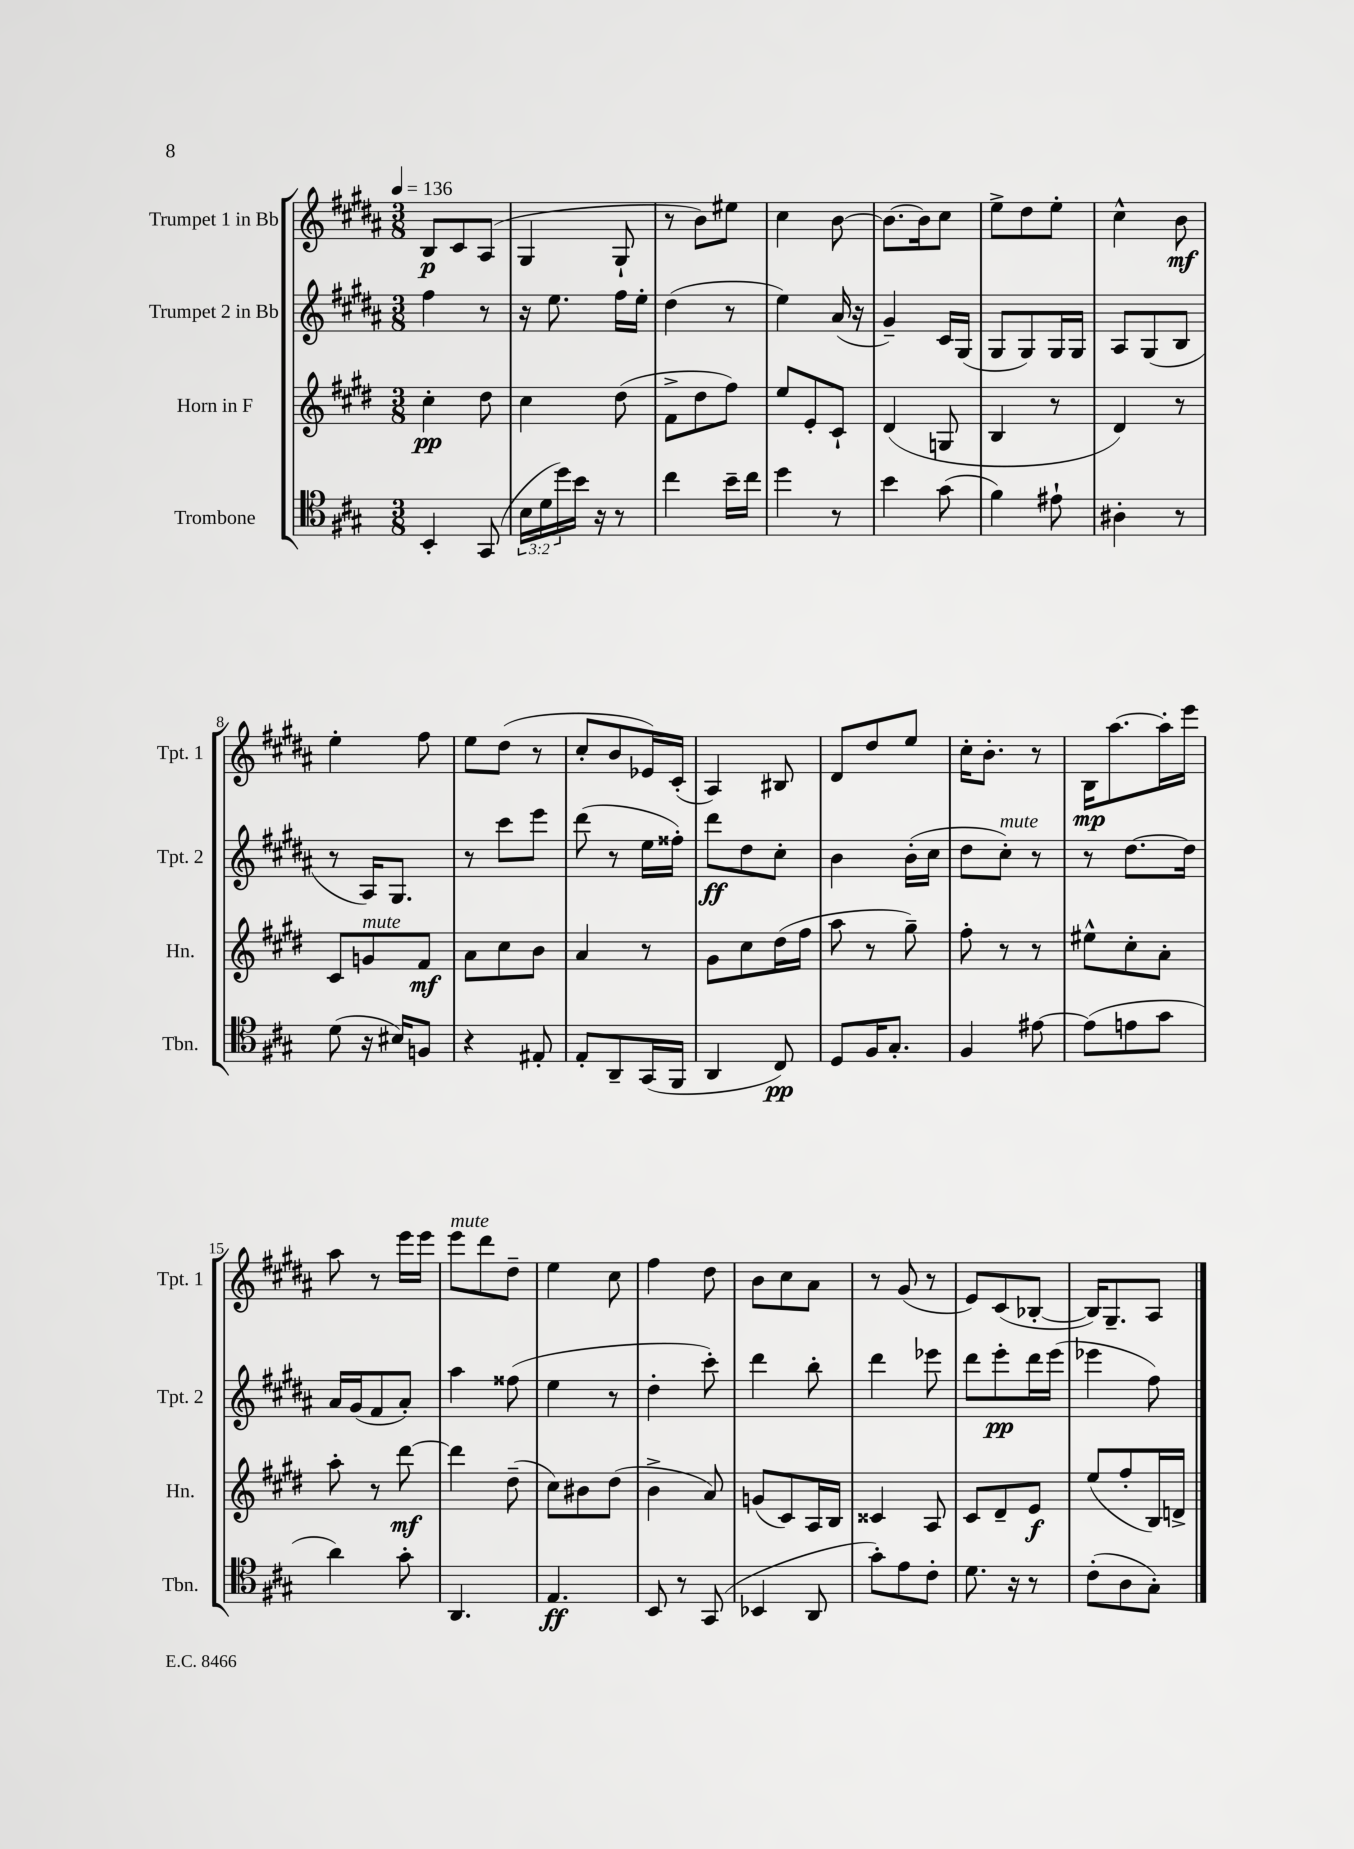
<<
\new StaffGroup <<
\new Staff = "s0" \with { instrumentName = "Trumpet 1 in Bb" shortInstrumentName = "Tpt. 1" } {
    \clef treble \key b \major \numericTimeSignature \time 3/8 \tempo 4 = 136
    b8\p cis'8 ais8( |
    gis4 gis8-! |
    r8 b'8) eis''8 |
    cis''4 b'8~ |
    b'8.~ b'16 cis''8 |
    e''8-> dis''8 e''8-. |
    cis''4-^ b'8\mf |
    e''4-. fis''8 |
    e''8 dis''8( r8 |
    cis''8-. b'8 ees'16) cis'16-.( |
    ais4) bis8 |
    dis'8 dis''8 e''8 |
    cis''16-. b'8.-. r8 |
    b16\mp ais''8.~ ais''16-. e'''16 |
    ais''8 r8 e'''16 e'''16 |
    e'''8^\markup { \italic "mute" } dis'''8 dis''8-- |
    e''4 cis''8 |
    fis''4 dis''8 |
    b'8 cis''8 ais'8 |
    r8 gis'8( r8 |
    e'8) cis'8( bes8~-. |
    bes16) gis8.-- ais8 \bar "|." |
}
\new Staff = "s1" \with { instrumentName = "Trumpet 2 in Bb" shortInstrumentName = "Tpt. 2" } {
    \clef treble \key b \major \numericTimeSignature \time 3/8
    fis''4 r8 |
    r16 e''8. fis''16 e''16-. |
    dis''4( r8 |
    e''4) ais'16( r16 |
    gis'4--) cis'16 gis16( |
    gis8 gis8) gis16 gis16 |
    ais8 gis8( b8 |
    r8 ais16) gis8. |
    r8 cis'''8 e'''8 |
    dis'''8( r8 e''16 fisis''16-.) |
    dis'''8\ff dis''8 cis''8-. |
    b'4 b'16-.( cis''16 |
    dis''8 cis''8-.^\markup { \italic "mute" }) r8 |
    r8 dis''8.~ dis''16 |
    ais'16 gis'16( fis'8 ais'8-.) |
    ais''4 fisis''8( |
    e''4 r8 |
    dis''4-. cis'''8-.) |
    dis'''4 b''8-. |
    dis'''4 ees'''8 |
    dis'''8 e'''8-.\pp dis'''16 e'''16( |
    ees'''4 fis''8) \bar "|." |
}
\new Staff = "s2" \with { instrumentName = "Horn in F" shortInstrumentName = "Hn." } {
    \clef treble \key e \major \numericTimeSignature \time 3/8
    cis''4-.\pp dis''8 |
    cis''4 dis''8( |
    fis'8-> dis''8 fis''8) |
    e''8 e'8-. cis'8-! |
    dis'4( g8 |
    b4 r8 |
    dis'4) r8 |
    cis'8 g'8^\markup { \italic "mute" } fis'8\mf |
    a'8 cis''8 b'8 |
    a'4 r8 |
    gis'8 cis''8 dis''16( fis''16 |
    a''8 r8 gis''8--) |
    fis''8-. r8 r8 |
    eis''8-^ cis''8-. a'8-. |
    a''8-. r8 dis'''8~\mf |
    dis'''4 dis''8--( |
    cis''8) bis'8 dis''8( |
    b'4-> a'8) |
    g'8( cis'8) a16 b16 |
    cisis'4 a8 |
    cis'8 dis'8-- e'8\f |
    e''8( fis''8-. b16) d'16-> \bar "|." |
}
\new Staff = "s3" \with { instrumentName = "Trombone" shortInstrumentName = "Tbn." } {
    \clef tenor \key a \major \numericTimeSignature \time 3/8 \override Staff.TupletNumber.text = #tuplet-number::calc-fraction-text
    b,4-. gis,8( |
    \tuplet 3/2 { b16 d'16 d''16) } b'16 r16 r8 |
    cis''4 b'16-- cis''16 |
    d''4 r8 |
    b'4 gis'8( |
    fis'4) eis'8-! |
    ais4-. r8 |
    d'8( r16 bis16) f8 |
    r4 eis8-. |
    e8-. a,8-- gis,16( fis,16 |
    a,4 cis8\pp) |
    d8 fis16 gis8.-. |
    fis4 eis'8~ |
    eis'8( e'8 gis'8 |
    a'4) gis'8-. |
    a,4. |
    e4.\ff |
    b,8 r8 gis,8( |
    bes,4 a,8 |
    gis'8-.) e'8 cis'8-. |
    d'8. r16 r8 |
    cis'8-.( a8 gis8-.) \bar "|." |
}
>>
>>
